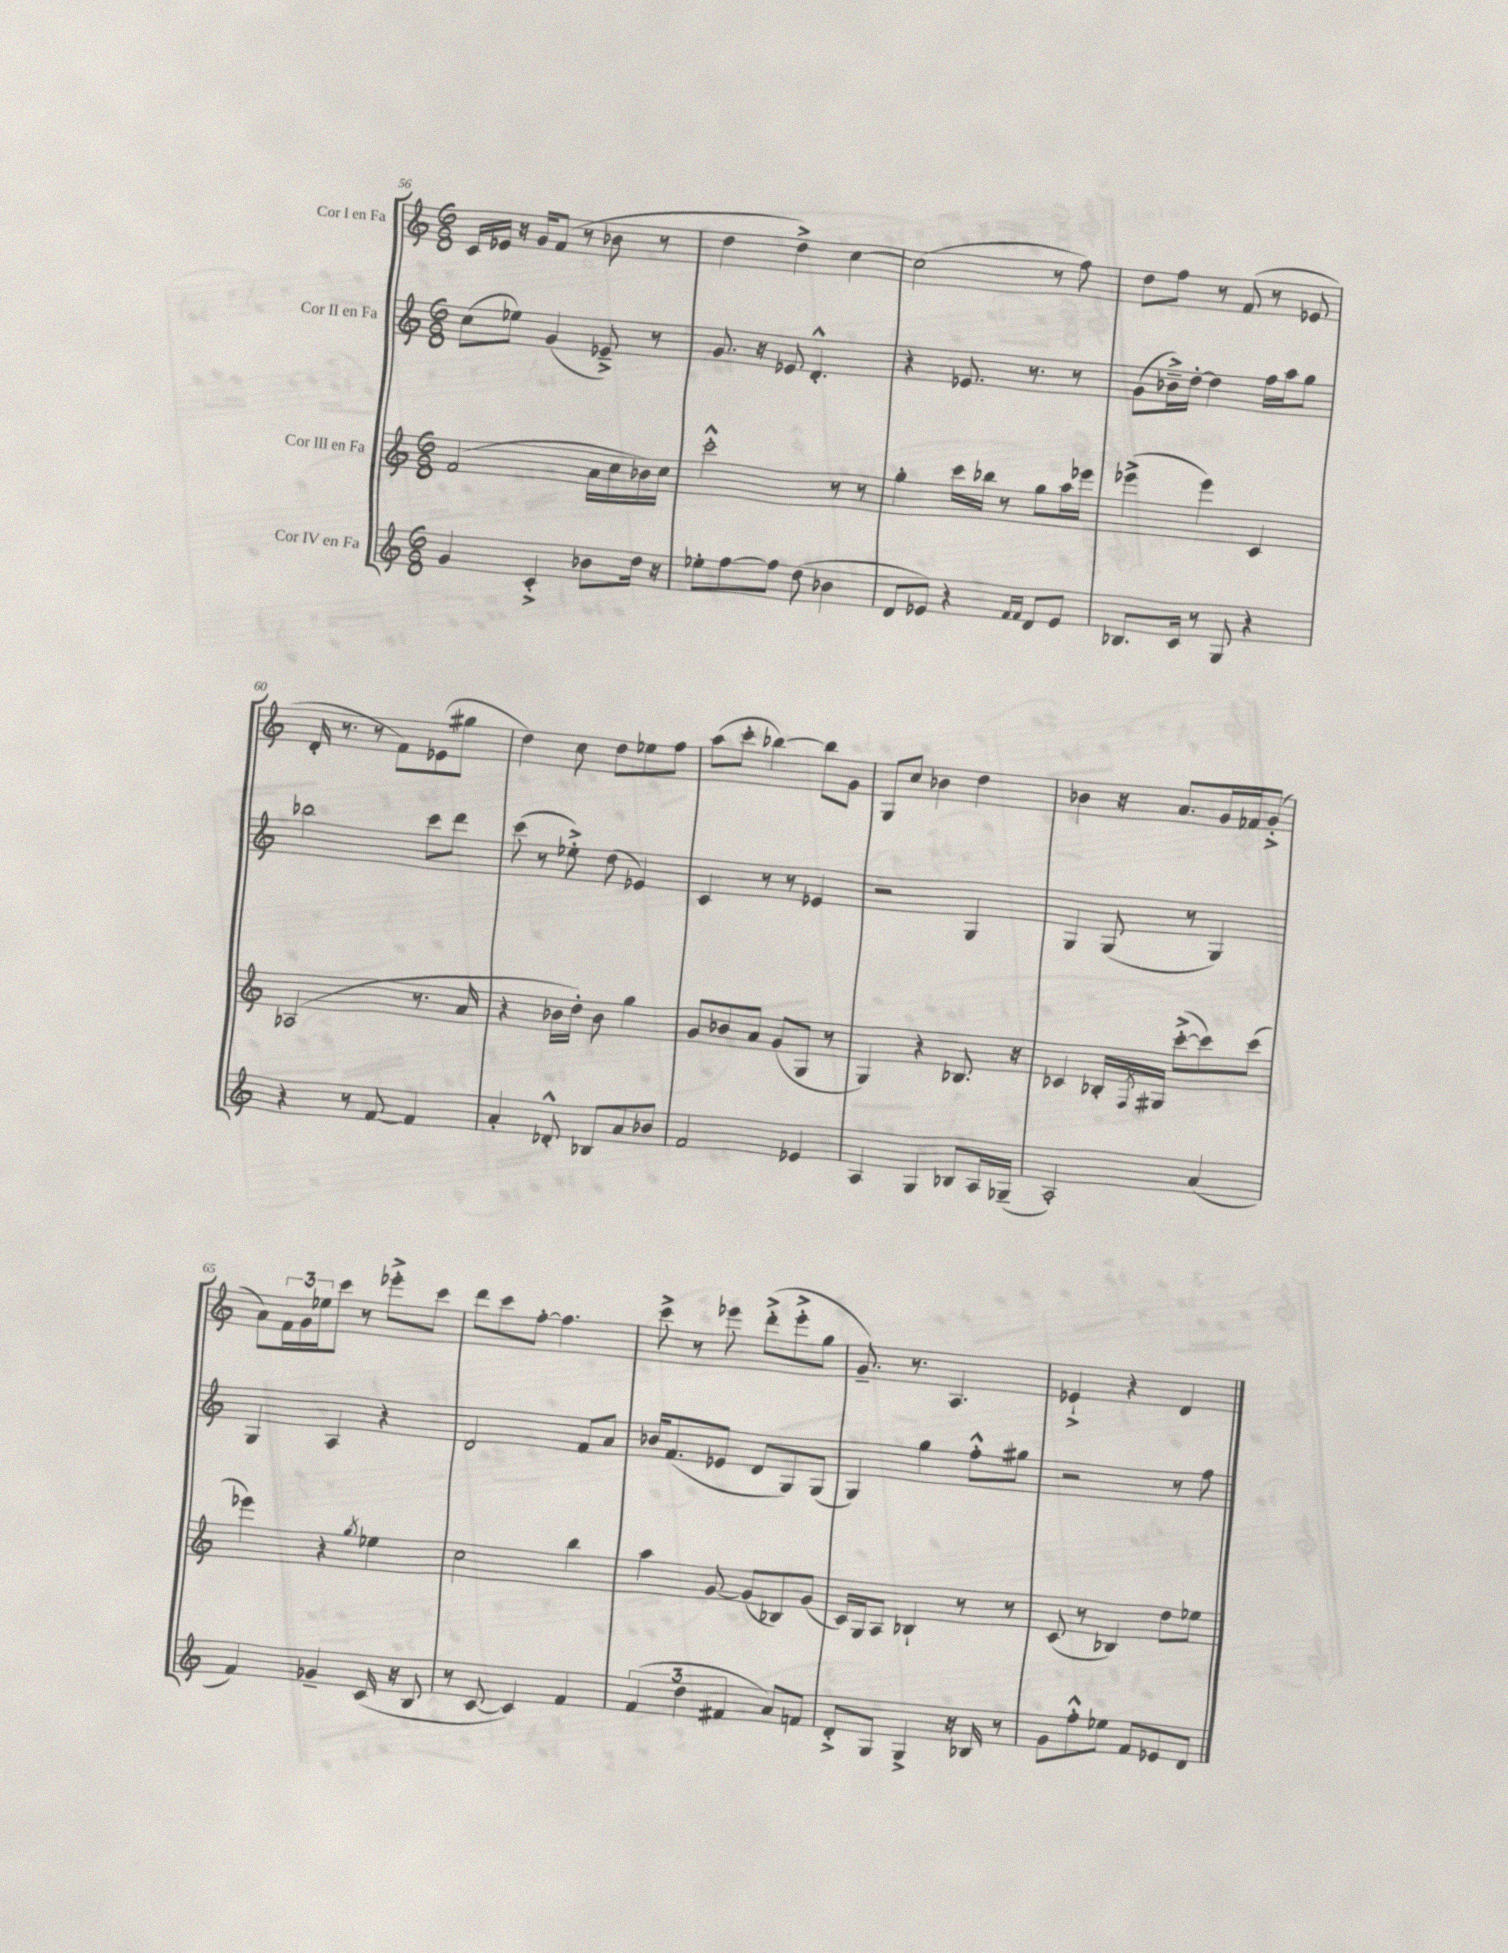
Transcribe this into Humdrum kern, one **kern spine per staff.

**kern	**kern	**kern	**kern
*staff4	*staff3	*staff2	*staff1
*clefG2	*clefG2	*clefG2	*clefG2
*k[]	*k[]	*k[]	*k[]
*M6/8	*M6/8	*M6/8	*M6/8
4g/	(2f/	(8cc\L	16c/LL
.	.	.	16e-/JJ
.	.	8ee-\J)	16r
.	.	.	16g/LK
4c'^/	.	(4g/	(8f/J
.	.	.	8r
8b-\L	16a\LL	8e-~^/)	8b-\
.	16cc\	.	.
16dd\Jk	16b-\)	8r	8r
16r	16cc\JJ	.	.
=	=	=	=
8ee-'\L	2ccc'^^\	8.g/	4dd\
[8ff\	.	.	.
.	.	16r	.
8ff\]J	.	8e-/	4dd^\)
(8dd\	.	4.d'^^/	.
4b-\	8r	.	[4cc\
.	8r	.	.
=	=	=	=
8d/L	4gg'\	4r	(2cc\]
8e-/J)	.	.	.
4r	16ccc\LL	8.e-/	.
.	16bb-\JJ	.	.
.	8r	.	.
.	.	8.r	.
16qqf/LL	.	.	.
16qqf/JJ	.	.	.
8d/L	8gg\L	.	8r
8e-/J	16aa\L	8r	8ff\)
.	16eee-\JJ	.	.
=	=	=	=
8.B-/L	(4eee-^\	(8g\L	8dd\L
.	.	16b-~^\L)	8ff\J
16c/Jk	.	[16dd'\JJ	.
8r	4eee-\)	4dd\]	8r
8G/	.	.	(8f/
4r	4c/	16ff\LL	8r
.	.	16aa\J	.
.	.	8gg\J	8e-/
=	=	=	=
4r	(2A-/	2bb-\	16d'/
.	.	.	8.r
8r	.	.	8r
[8f/	.	.	8f\L)
4f/]	8.r	8ccc\L	(8e-\
.	.	8ddd\J	8gg#\J
.	16a/	.	.
=	=	=	=
4a'/	4r	(8ccc\	4dd\)
.	.	8r	.
8d-'^^/	16b-\LL	8ee-'^\)	8cc\
.	16dd'\JJ)	.	.
8B-/L	8b-\	(8dd\	8dd\L
8a/	4gg\	4e-/)	8ee-\
8b-/J	.	.	8ff\J
=	=	=	=
2f/	8g/L	4c/	(8aa\L
.	8b-/	.	8ccc'\J
.	8a/J	8r	[4bb-\)
.	(8g/L	8r	.
4e-/	8G/J	4e-/	8bb-\]L
.	8r	.	8g\J
=	=	=	=
4A/	4G/)	2r	8G/L
.	.	.	8cc/J
4G/	4r	.	4b-\
8B-/L	8.B-/	4G/	4dd\
16A/L	.	.	.
(16G-~/JJ	16r	.	.
=	=	=	=
2A'/)	4c-/	4G/	4b-\
.	16B-'/LL	(8G/	16r
.	8qF/	.	.
.	16G#/JJ	.	8.a/L
.	([8ccc'^\L	8r	.
(4a/	8ccc\])	4G/)	16g/L
.	.	.	16f-/J
.	(8ccc\J	.	(8g'^/J
=	=	=	=
4f/)	4eee-\)	4G/	8a\L)
.	.	.	24f\L
.	.	.	24g\
.	.	.	24ee-\J
4g-~/	4r	4A/	8ccc\J
.	.	.	8r
.	8qgg/	.	.
(16c/	4ee-\	4r	8eee-'^\L
16r	.	.	.
8B/	.	.	8ccc\J
=	=	=	=
8r	2cc\	2d/	8ddd\L
[8c/	.	.	8ccc\
4c/])	.	.	[8ff'\J
.	.	.	4.ff\]
4f/	4bb\	8f/L	.
.	.	8a/J	.
=	=	=	=
(6f/	4aa\	16b-/LK	8ccc^\
.	.	(8.f/	.
.	.	.	8r
6dd\	.	.	.
.	[8g/	8e-/J	8eee-\
6f#/	.	.	.
.	(8g/]L	8d/L	(8ddd'^\L
8a/L)	8B-/)	8G/)	8eee-'^\
8f/J	(8g/J	(8G/J	8gg\J
=	=	=	=
8d'^/L	16c/LL)	4G/)	8.g~/)
.	16G/J	.	.
8G/J	8A/J	.	.
.	.	.	8.r
4G^/	4B-`/	4gg\	.
.	.	.	4.A/
16r	8r	8ff'^^\L	.
16B-/	.	.	.
8r	8r	8gg#\J	.
=	=	=	=
8g\L	(8c/	2r	4e-`^/
8ff'^^\	8r	.	.
8ee-\J	4B-/)	.	4r
8f/L	.	.	.
8e-/	8dd\L	8r	4d/
8d/J	8ee-\J	8ff\	.
==	==	==	==
*-	*-	*-	*-
